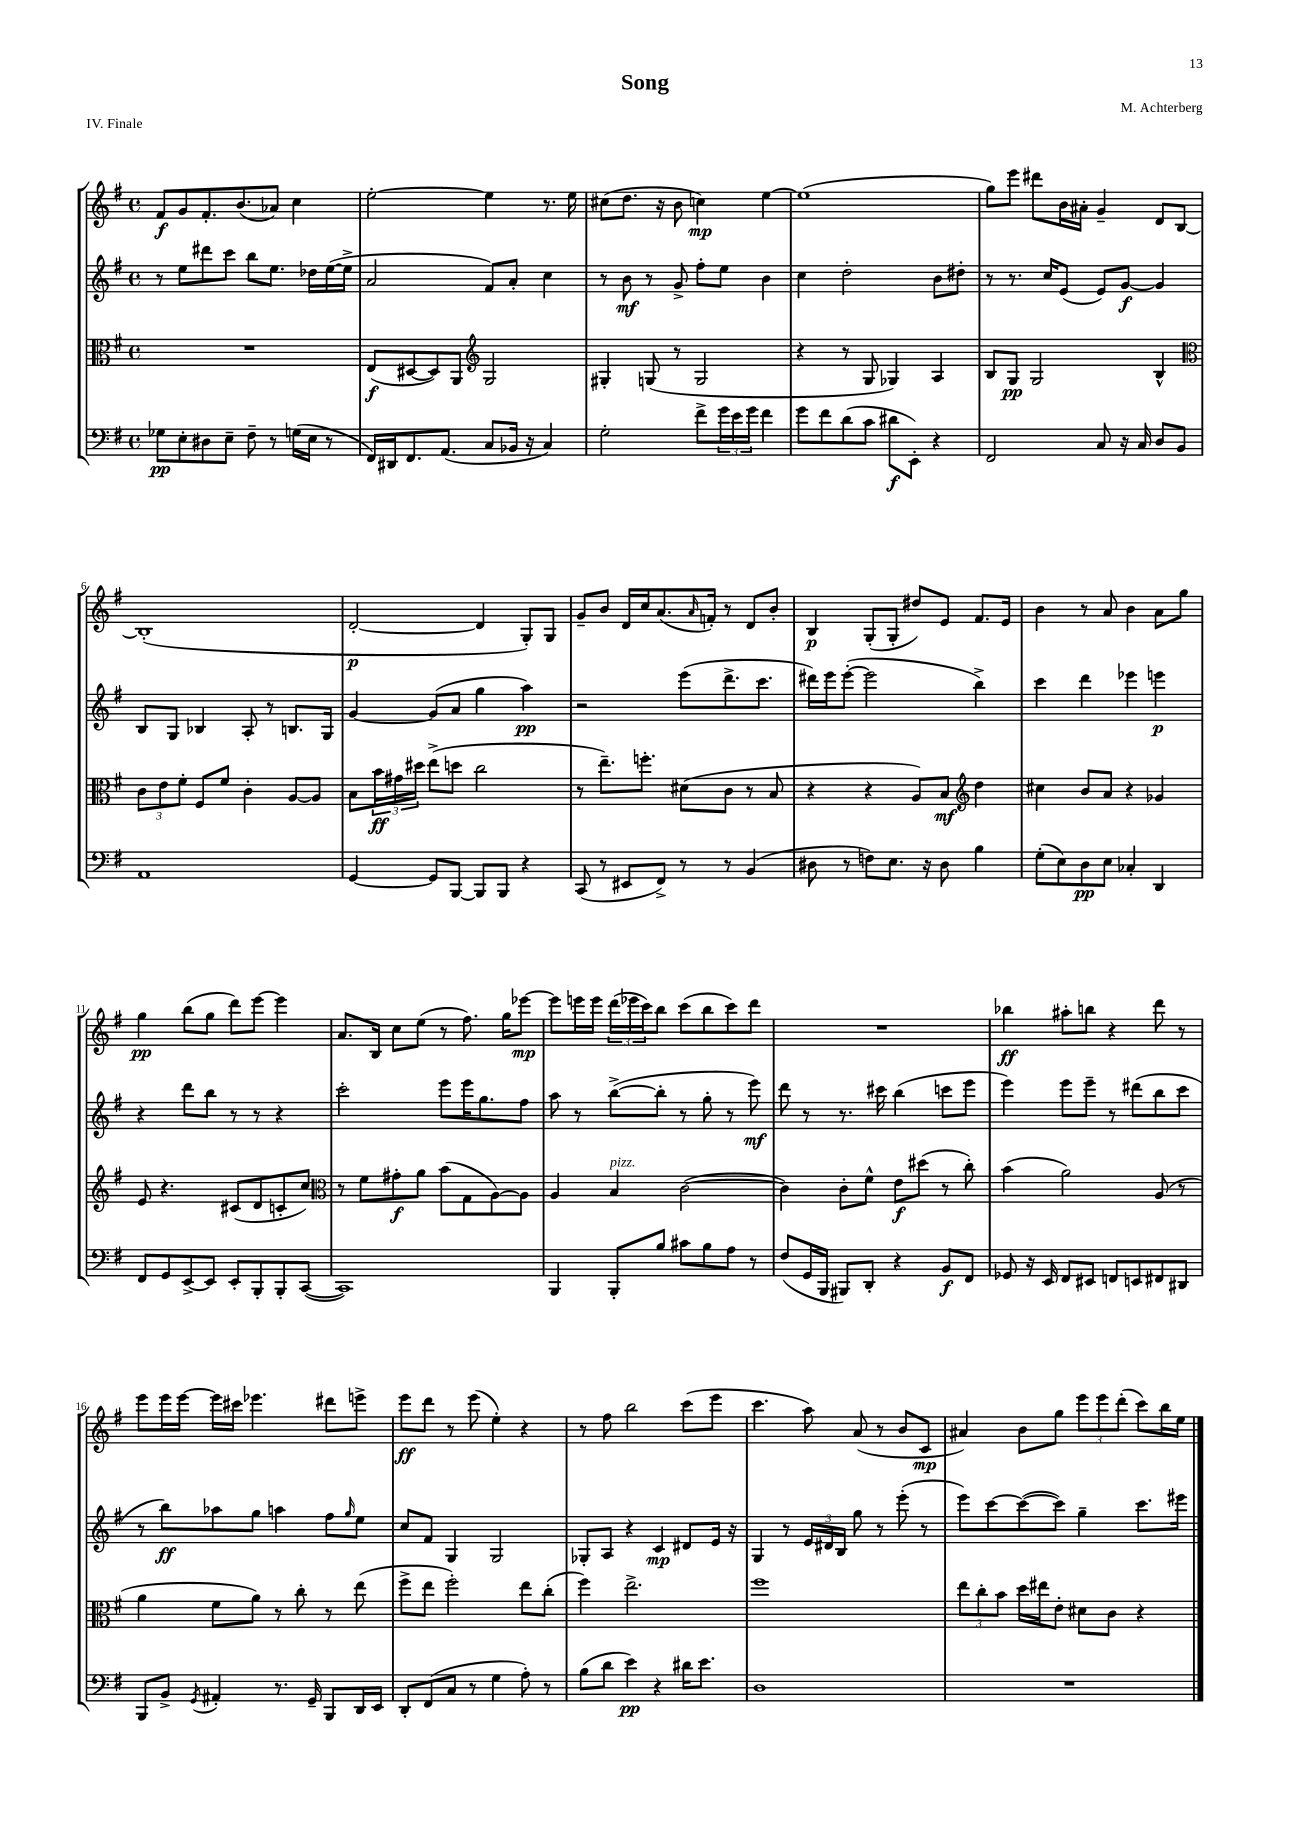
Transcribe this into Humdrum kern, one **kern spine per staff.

**kern	**dynam	**kern	**dynam	**kern	**dynam	**kern	**dynam
*part4	*part4	*part3	*part3	*part2	*part2	*part1	*part1
*staff4	*staff4	*staff3	*staff3	*staff2	*staff2	*staff1	*staff1
*clefF4	*	*clefC3	*	*clefG2	*	*clefG2	*
*k[f#]	*	*k[f#]	*	*k[f#]	*	*k[f#]	*
*M4/4	*	*M4/4	*	*M4/4	*	*M4/4	*
*met(c)	*	*met(c)	*	*met(c)	*	*met(c)	*
=1	=1	=1	=1	=1	=1	=1	=1
8G-X\L	pp	1r	.	8r	.	8f#/L	f
8E'\	.	.	.	8ee\L	.	8g/	.
8D#X\	.	.	.	8ddd#X\	.	8.f#'/	.
8E~\J	.	.	.	8ccc\J	.	.	.
.	.	.	.	.	.	(8.b/	.
8F#~\	.	.	.	8bb\L	.	.	.
8r	.	.	.	8.ee\J	.	8a-X/J)	.
(16Gn\LL	.	.	.	.	.	4cc\	.
16E\JJ	.	.	.	16dd-X\LL	.	.	.
8r	.	.	.	([16ee\	.	.	.
.	.	.	.	16ee^\JJ]	.	.	.
=2	=2	=2	=2	=2	=2	=2	=2
16FF#/LL)	.	(8E/L	f	2a/	.	[2ee'\	.
16DD#X/J	.	.	.	.	.	.	.
8.FF#/	.	[8D#X/	.	.	.	.	.
.	.	8D#/])	.	.	.	.	.
(8.AA/J	.	.	.	.	.	.	.
.	.	8AA/J	.	.	.	.	.
*	*	*clefG2	*	*	*	*	*
8C/L	.	2G/	.	8f#/L)	.	4ee\]	.
16BB-X/Jk	.	.	.	8a'/J	.	.	.
16r	.	.	.	.	.	.	.
4C/)	.	.	.	4cc\	.	8.r	.
.	.	.	.	.	.	16ee\	.
=3	=3	=3	=3	=3	=3	=3	=3
2G'\	.	4G#X'/	.	8r	.	(8cc#X\L	.
.	.	.	.	8b\	mf	8.dd\J	.
.	.	(8Gn/	.	8r	.	.	.
.	.	.	.	.	.	16r	.
.	.	8r	.	8g^/	.	8b\	.
8f#^\L	.	2G/	.	8ff#'\L	.	4ccn\)	mp
24g\L	.	.	.	8ee\J	.	.	.
24e\	.	.	.	.	.	.	.
24g\JJ	.	.	.	.	.	.	.
4f#\	.	.	.	4b\	.	[4ee\	.
=4	=4	=4	=4	=4	=4	=4	=4
8g\L	.	4r	.	4cc\	.	(1ee]	.
8f#\	.	.	.	.	.	.	.
(8d\	.	8r	.	2dd'\	.	.	.
8c\J	.	8G/	.	.	.	.	.
8d#X\L	f	4G-X/)	.	.	.	.	.
8EE'\J)	.	.	.	.	.	.	.
4r	.	4A/	.	8b\L	.	.	.
.	.	.	.	8dd#X'\J	.	.	.
=5	=5	=5	=5	=5	=5	=5	=5
2FF#/	.	8B/L	.	8r	.	8gg\L)	.
.	.	8G/J	pp	8.r	.	8eee\J	.
.	.	2G/	.	.	.	8ddd#X\L	.
.	.	.	.	16cc/KL	.	.	.
.	.	.	.	(8e/J	.	16b\L	.
.	.	.	.	.	.	16a#X'\JJ	.
8C/	.	.	.	8e/L)	.	4g~/	.
16r	.	.	.	[8g/J	f	.	.
16C/	.	.	.	.	.	.	.
8D/L	.	4B^^/	.	4g/]	.	8d/L	.
8BB/J	.	.	.	.	.	[8B/J	.
!!LO:LB:g=z
=6	=6	=6	=6	=6	=6	=6	=6
*	*	*clefC3	*	*	*	*	*
1AA	.	12c\L	.	8B/L	.	(1B']	.
.	.	12e\	.	.	.	.	.
.	.	.	.	8G/J	.	.	.
.	.	12f#'\J	.	.	.	.	.
.	.	8F#/L	.	4B-X/	.	.	.
.	.	8f#/J	.	.	.	.	.
.	.	4c'\	.	8A'/	.	.	.
.	.	.	.	8r	.	.	.
.	.	[8A/L	.	8.Bn/L	.	.	.
.	.	8A/J]	.	.	.	.	.
.	.	.	.	16G/Jk	.	.	.
=7	=7	=7	=7	=7	=7	=7	=7
[4GG/	.	8B\L	.	[4g/	.	[2d'/	p
.	.	24b\L	ff	.	.	.	.
.	.	24g#X\	.	.	.	.	.
.	.	24dd#X\JJ	.	.	.	.	.
8GG/L]	.	(8ee^\L	.	(8g/L]	.	.	.
[8BBB/J	.	8ddn\J	.	8a/J	.	.	.
8BBB/L]	.	2cc\	.	4gg\	.	4d/]	.
8BBB/J	.	.	.	.	.	.	.
4r	.	.	.	4aa\)	pp	8G'/L)	.
.	.	.	.	.	.	8G/J	.
=8	=8	=8	=8	=8	=8	=8	=8
(8CC/	.	8r	.	2r	.	8g~/L	.
8r	.	8.ee~\L)	.	.	.	8b/J	.
8EE#X/L	.	.	.	.	.	16d/LL	.
.	.	8.ffn'\J	.	.	.	16cc/J	.
8FF#^/J)	.	.	.	.	.	(8.a/	.
8r	.	(8d#X\L	.	(8eee\L	.	.	.
.	.	.	.	.	.	16qqa/	.
.	.	.	.	.	.	16fn'/Jk)	.
8r	.	8c\J	.	8.ddd^\	.	8r	.
(4BB/	.	8r	.	.	.	8d/L	.
.	.	.	.	8.ccc\J	.	.	.
.	.	8B/	.	.	.	8b'/J	.
=9	=9	=9	=9	=9	=9	=9	=9
8D#X\	.	4r	.	16ddd#X\LL)	.	4B/	p
.	.	.	.	16eee\J	.	.	.
8r	.	.	.	([8eee'\J	.	.	.
8Fn\L)	.	4r	.	2eee\]	.	(8G'/L	.
8.E\J	.	.	.	.	.	8G'/J	.
.	.	8A/L)	.	.	.	8dd#X/L)	.
16r	.	.	.	.	.	.	.
8D#\	.	8B/J	mf	.	.	8e/J	.
*	*	*clefG2	*	*	*	*	*
4B\	.	4dd\	.	4bb^\)	.	8.f#/L	.
.	.	.	.	.	.	16e/Jk	.
=10	=10	=10	=10	=10	=10	=10	=10
(8G'\L	.	4cc#X\	.	4ccc\	.	4b\	.
8E\)	.	.	.	.	.	.	.
8D\	pp	8b/L	.	4ddd\	.	8r	.
8E\J	.	8a/J	.	.	.	8a/	.
4C-X'/	.	4r	.	4eee-X\	.	4b\	.
4DD/	.	4g-X/	.	4eeen\	p	8a\L	.
.	.	.	.	.	.	8gg\J	.
!!LO:LB:g=z
=11	=11	=11	=11	=11	=11	=11	=11
8FF#/L	.	8e/	.	4r	.	4gg\	pp
8GG/	.	4.r	.	.	.	.	.
[8EE^/	.	.	.	8ddd\L	.	(8bb\L	.
8EE/J]	.	.	.	8bb\J	.	8gg\J	.
8EE'/L	.	(8c#X/L	.	8r	.	8ddd\L)	.
8BBB'/	.	8d/	.	8r	.	[8eee\J	.
8BBB'/	.	8cn'/	.	4r	.	4eee\]	.
([8CC/J	.	8cc/J)	.	.	.	.	.
=12	=12	=12	=12	=12	=12	=12	=12
*	*	*clefC3	*	*	*	*	*
1CC])	.	8r	.	2ccc'\	.	8.a/L	.
.	.	8f#\L	.	.	.	.	.
.	.	.	.	.	.	16B/Jk	.
.	.	8g#X'\	f	.	.	8cc\L	.
.	.	8a\J	.	.	.	(8ee\J	.
.	.	(8b\L	.	8eee\L	.	8r	.
.	.	8G\	.	16eee\K	.	8.ff#\)	.
.	.	.	.	8.gg\	.	.	.
.	.	[8A\)	.	.	.	.	.
.	.	.	.	.	.	16gg\KL	.
.	.	8A\J]	.	8ff#\J	.	[8eee-X\J	mp
=13	=13	=13	=13	=13	=13	=13	=13
4BBB/	.	4A/	.	8aa\	.	8eee-\L]	.
.	.	.	.	8r	.	16eeen\L	.
.	.	.	.	.	.	16eee\JJ	.
!	!	!LO:TX:a:i:t=pizz.	!	!	!	!	!
8BBB'/L	.	4B/	.	([8bb^\L	.	(24ddd\LL	.
.	.	.	.	.	.	24eee-X\	.
.	.	.	.	.	.	24ccc\J)	.
8B/J	.	.	.	8bb'\J]	.	8bb\J	.
8c#X\L	.	([2c\	.	8r	.	(8ccc\L	.
8B\	.	.	.	8gg'\	.	8bb\	.
8A\J	.	.	.	8r	.	8ccc\)	.
8r	.	.	.	8eee\)	mf	8ddd\J	.
=14	=14	=14	=14	=14	=14	=14	=14
(8F#/L	.	4c\])	.	8ddd\	.	1r	.
16GG/L	.	.	.	8r	.	.	.
16BBB/JJ	.	.	.	.	.	.	.
8BBB#X/L)	.	8c'\L	.	8.r	.	.	.
8DD'/J	.	8f#^^\J	.	.	.	.	.
.	.	.	.	16ccc#X\	.	.	.
4r	.	8e\L	f	(4bb\	.	.	.
.	.	(8dd#X\J	.	.	.	.	.
8BB/L	f	8r	.	8cccn\L	.	.	.
8FF#/J	.	8cc'\)	.	8eee\J	.	.	.
=15	=15	=15	=15	=15	=15	=15	=15
8GG-X/	.	(4b\	.	4eee\)	.	4bb-X\	ff
16r	.	.	.	.	.	.	.
16EE/	.	.	.	.	.	.	.
8FF#/L	.	2a\)	.	8eee\L	.	8aa#X'\L	.
8EE#X/J	.	.	.	8eee~\J	.	8bbn\J	.
8FFn/L	.	.	.	8r	.	4r	.
8EEn/	.	.	.	(8ddd#X\L	.	.	.
8FF#X/	.	(8A/	.	8bb\	.	8ddd\	.
8DD#X/J	.	8r	.	8ccc\J	.	8r	.
!!LO:LB:g=z
=16	=16	=16	=16	=16	=16	=16	=16
8BBB/L	.	4a\	.	8r	.	8eee\L	.
8BB^/J	.	.	.	8bb\L)	ff	16eee\L	.
.	.	.	.	.	.	[16eee\JJ	.
8qGG/	.	.	.	.	.	.	.
4AA#X'/	.	8f#\L	.	8aa-X\	.	16eee\LL]	.
.	.	.	.	.	.	16ccc#X\JJ	.
.	.	8a\J)	.	8gg\J	.	4.eee-X\	.
8.r	.	8r	.	4aan\	.	.	.
.	.	8cc'\	.	.	.	.	.
16GG~/	.	.	.	.	.	.	.
8BBB/L	.	8r	.	8ff#\L	.	8ddd#X\L	.
.	.	.	.	16qqgg/	.	.	.
16DD/L	.	(8ee\	.	8ee\J	.	8eeen^\J	.
16EE/JJ	.	.	.	.	.	.	.
=17	=17	=17	=17	=17	=17	=17	=17
8DD'/L	.	8ff#^\L	.	8cc/L	.	8eee\L	ff
(8FF#/	.	8ee\J	.	8f#/J	.	8ddd\J	.
8C/J	.	2ff#'\)	.	4G/	.	8r	.
8r	.	.	.	.	.	(8eee\	.
4G\	.	.	.	2G/	.	4ee'\)	.
8A'\)	.	8ee\L	.	.	.	4r	.
8r	.	(8cc'\J	.	.	.	.	.
=18	=18	=18	=18	=18	=18	=18	=18
(8B\L	.	4ff#\)	.	8G-X'/L	.	8r	.
8d\J	.	.	.	8A/J	.	8ff#\	.
4e\)	pp	2.ee^\	.	4r	.	2bb\	.
4r	.	.	.	4c/	mp	.	.
16d#X\KL	.	.	.	8d#X/L	.	(8ccc\L	.
8.e\J	.	.	.	.	.	.	.
.	.	.	.	16e/Jk	.	8eee\J	.
.	.	.	.	16r	.	.	.
=19	=19	=19	=19	=19	=19	=19	=19
1D	.	1ff#	.	4G/	.	4.ccc\	.
.	.	.	.	8r	.	.	.
.	.	.	.	24e/LL	.	8aa\)	.
.	.	.	.	24d#X/	.	.	.
.	.	.	.	24B/JJ	.	.	.
.	.	.	.	8gg\	.	(8a/	.
.	.	.	.	8r	.	8r	.
.	.	.	.	(8eee'\	.	8b/L	.
.	.	.	.	8r	.	8c/J	mp
=20	=20	=20	=20	=20	=20	=20	=20
1r	.	12ee\L	.	8eee\L)	.	4a#X/)	.
.	.	12cc'\	.	.	.	.	.
.	.	.	.	[8ccc\	.	.	.
.	.	12b\J	.	.	.	.	.
.	.	16dd\LL	.	(8ccc\_	.	8b\L	.
.	.	16ee#X\J	.	.	.	.	.
.	.	8e'\J	.	8ccc\J])	.	8gg\J	.
.	.	8d#X\L	.	4gg~\	.	12eee\L	.
.	.	.	.	.	.	12eee\	.
.	.	8c\J	.	.	.	.	.
.	.	.	.	.	.	(12ddd'\J	.
.	.	4r	.	8.ccc\L	.	8ccc\L)	.
.	.	.	.	.	.	16bb\L	.
.	.	.	.	16eee#X\Jk	.	16ee\JJ	.
==	==	==	==	==	==	==	==
*-	*-	*-	*-	*-	*-	*-	*-
